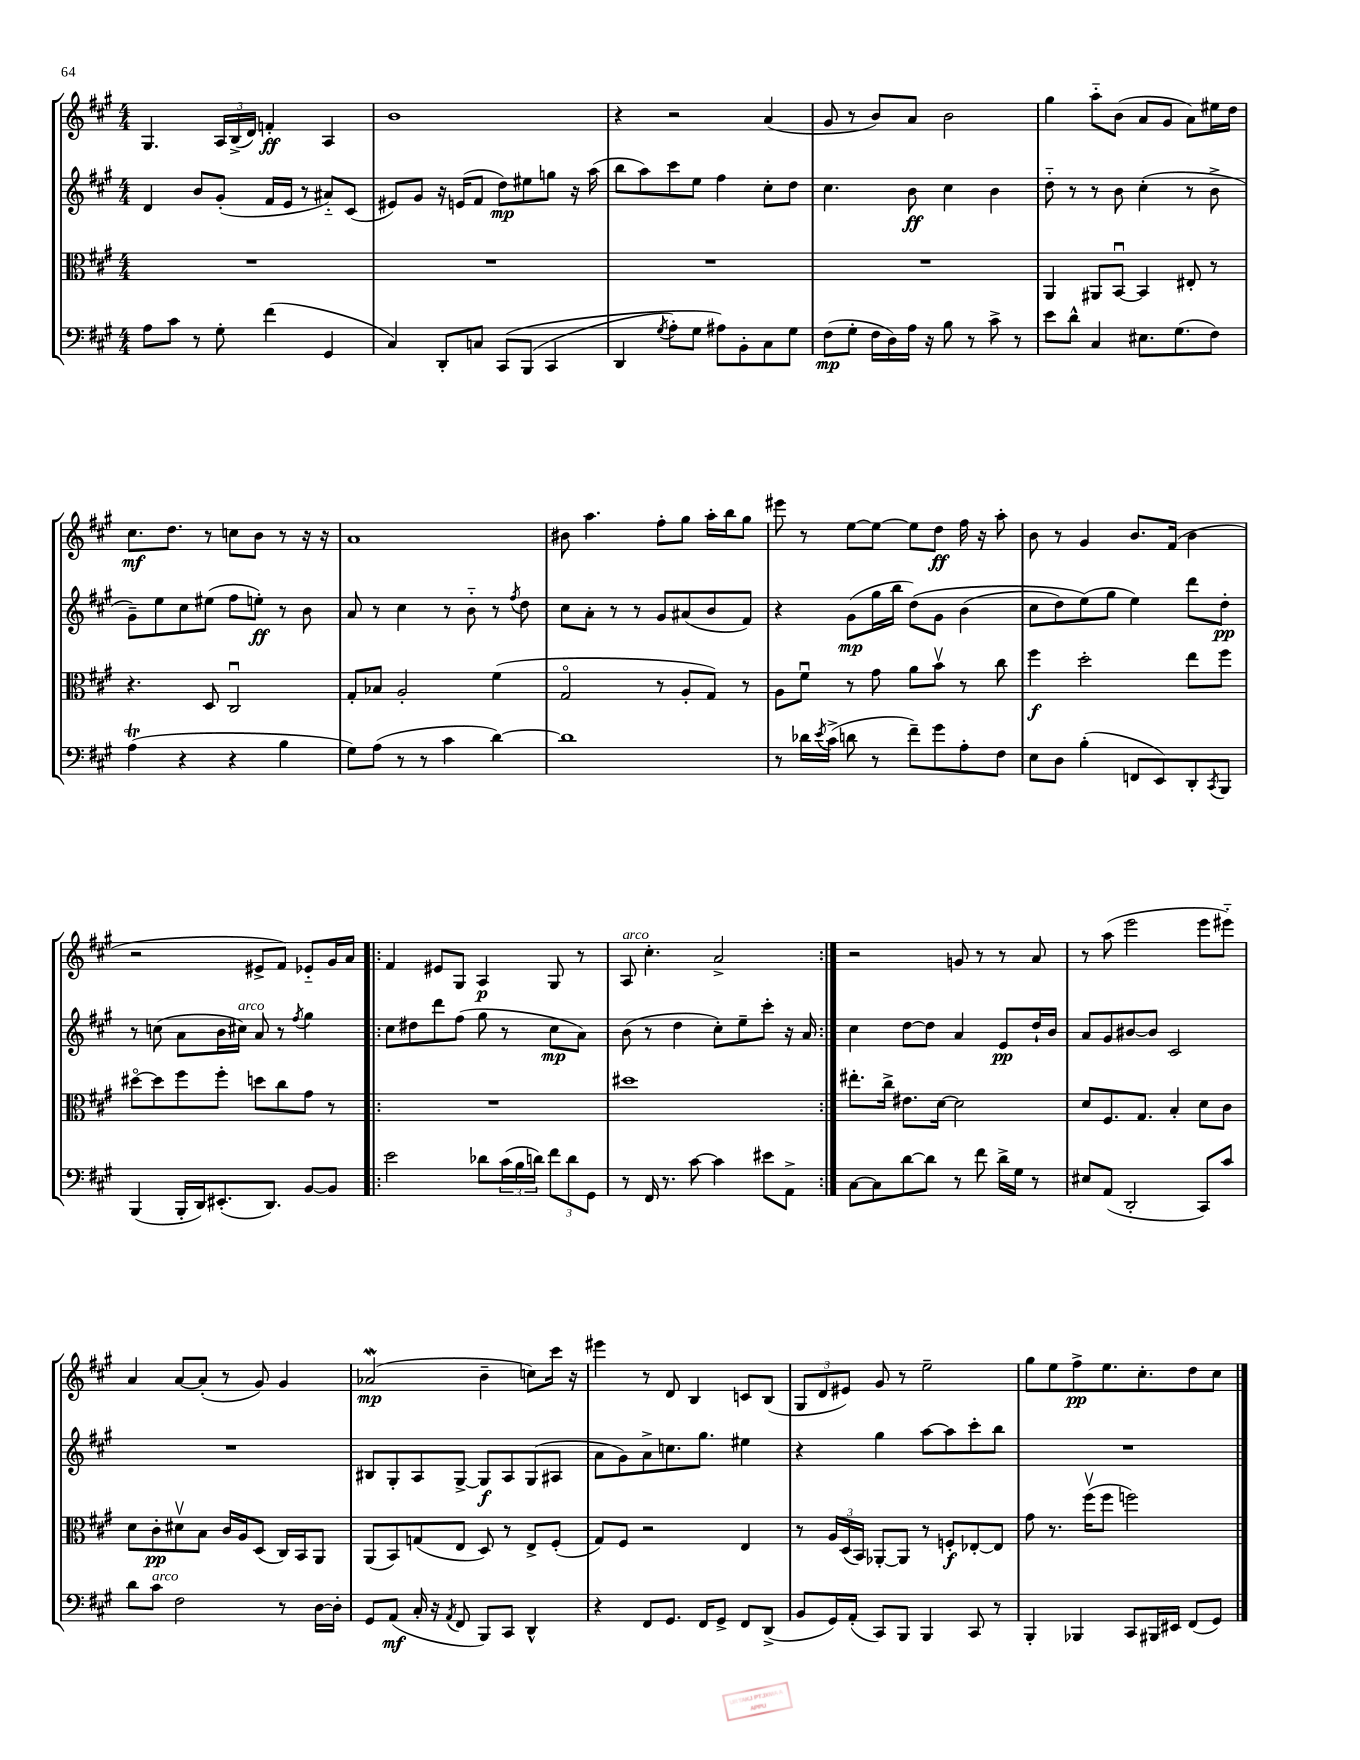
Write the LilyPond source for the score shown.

<<
\new StaffGroup <<
\new Staff = "s0" {
    \clef treble \key a \major \numericTimeSignature \time 4/4
    gis4. \tuplet 3/2 { a16 b16->( d'16) } f'4-.\ff a4 |
    b'1 |
    r4 r2 a'4( |
    gis'8 r8 b'8) a'8 b'2 |
    gis''4 a''8-_ b'8( a'8 gis'8 a'8) eis''16 d''16 |
    cis''8.\mf d''8. r8 c''8 b'8 r8 r16 r16 |
    a'1 |
    bis'8 a''4. fis''8-. gis''8 a''16-. b''16 gis''8 |
    eis'''8 r8 e''8~ e''8~ e''8 d''8\ff fis''16 r16 a''8-. |
    b'8 r8 gis'4 b'8. fis'16( b'4 |
    r2 eis'8-> fis'8) ees'8-_ gis'16 a'16 |
    \repeat volta 2 { fis'4 eis'8 gis8 a4\p gis8 r8 |
    a8^\markup { \italic "arco" } cis''4.-. a'2-> | }
    r2 g'8 r8 r8 a'8 |
    r8 a''8( e'''2 e'''8 eis'''8-_) |
    a'4 a'8~ a'8-.( r8 gis'8) gis'4 |
    aes'2\mordent\mp( b'4-- c''8) cis'''16 r16 |
    eis'''4 r8 d'8 b4 c'8 b8( |
    \tuplet 3/2 { gis8 d'8 eis'8) } gis'8 r8 e''2-- |
    gis''8 e''8 fis''8->\pp e''8. cis''8.-. d''8 cis''8 \bar "|." |
}
\new Staff = "s1" {
    \clef treble \key a \major \numericTimeSignature \time 4/4
    d'4 b'8 gis'8-.( fis'16 e'16 r8 ais'8-_) cis'8( |
    eis'8) gis'8 r16 e'16( fis'8 d''8\mp) eis''8 g''8 r16 a''16( |
    b''8 a''8) cis'''8 e''8 fis''4 cis''8-. d''8 |
    cis''4. b'8\ff cis''4 b'4 |
    d''8-_ r8 r8 b'8 cis''4-.( r8 b'8-> |
    gis'8--) e''8 cis''8 eis''8( fis''8 e''8-.\ff) r8 b'8 |
    a'8 r8 cis''4 r8 b'8-_ r8 \acciaccatura { fis''8 } d''8 |
    cis''8 a'8-. r8 r8 gis'8 ais'8( b'8 fis'8) |
    r4 gis'8\mp( gis''16 b''16 d''8)\( gis'8 b'4( |
    cis''8 d''8) e''8(\) gis''8 e''4) d'''8 d''8-.\pp |
    r8 c''8( a'8 b'16 cis''16^\markup { \italic "arco" }) a'8 r8 \acciaccatura { fis''8 } gis''4 |
    \repeat volta 2 { cis''8 dis''8 d'''8 fis''8( gis''8 r8 cis''8\mp a'8) |
    b'8( r8 d''4 cis''8-.) e''8-- cis'''8-. r16 a'16 | }
    cis''4 d''8~ d''8 a'4 e'8\pp d''16-! b'16 |
    a'8 gis'8 bis'8~ bis'8 cis'2 |
    R1 |
    bis8 gis8-. a8 gis8~-> gis8\f a8 gis8( ais8 |
    a'8 gis'8) a'8-> c''8. gis''8. eis''4 |
    r4 gis''4 a''8~ a''8 cis'''8-. b''8 |
    R1 \bar "|." |
}
\new Staff = "s2" {
    \clef alto \key a \major \numericTimeSignature \time 4/4
    R1 |
    R1 |
    R1 |
    R1 |
    a,4 ais,8 b,8~\downbow b,4 eis8-. r8 |
    r4. d8 cis2\downbow |
    gis8-. bes8 a2-. fis'4( |
    gis2\flageolet r8 a8-. gis8) r8 |
    a8 fis'8\downbow r8 gis'8 a'8 b'8\upbow r8 cis''8 |
    fis''4\f d''2-. e''8 fis''8 |
    dis''8~\flageolet dis''8 fis''8 fis''8-. d''8 cis''8 gis'8 r8 |
    \repeat volta 2 { R1 |
    dis''1 | }
    eis''8.-. cis''16-> eis'8. d'16~ d'2 |
    d'8 fis8. gis8. b4-. d'8 cis'8 |
    d'8 cis'8-.\pp dis'8\upbow b8 cis'16 a16 d8( cis16) b,16 a,8 |
    a,8( b,8) g8( e8 d8) r8 e8-> fis8-.( |
    gis8) fis8 r2 e4 |
    r8 \tuplet 3/2 { a16 d16( b,16) } aes,8~-. aes,8 r8 f8-.\f ees8~-. ees8 |
    gis'8 r8. fis''16\upbow( fis''8 f''2) \bar "|." |
}
\new Staff = "s3" {
    \clef bass \key a \major \numericTimeSignature \time 4/4
    a8 cis'8 r8 gis8-. fis'4( gis,4 |
    cis4) d,8-. c8 cis,8\( b,,8( cis,4 |
    d,4 \acciaccatura { gis8 } a8-.) gis8 ais8\) b,8-. cis8 gis8 |
    fis8\mp( gis8-. fis16 d16) a16 r16 b8 r8 cis'8-> r8 |
    e'8 d'8-^ cis4 eis8. gis8.( fis8) |
    a4\trill( r4 r4 b4 |
    gis8) a8( r8 r8 cis'4 d'4~) |
    d'1 |
    r8 des'16 \acciaccatura { e'8 } cis'16->( d'8 r8 fis'8--) gis'8 a8-. fis8 |
    e8 d8 b4-.( f,8 e,8) d,8-. \acciaccatura { cis,8 } b,,8 |
    b,,4( b,,16-. d,16) eis,8.-.( d,8.) b,8~ b,8 |
    \repeat volta 2 { e'2 des'8 \tuplet 3/2 { cis'16( b16 d'16) } \tuplet 3/2 { fis'8 d'8 gis,8 } |
    r8 fis,16 r8. cis'8~ cis'4 eis'8 a,8-> | }
    cis8~ cis8 d'8~ d'8 r8 fis'8 d'16-> gis16 r8 |
    eis8 a,8( d,2-. cis,8) cis'8 |
    d'8 cis'8^\markup { \italic "arco" } fis2 r8 d16~ d16-. |
    gis,8 a,8\mf( cis16-. r16 \acciaccatura { a,8 } fis,8 b,,8) cis,8 d,4-^ |
    r4 fis,8 gis,8. fis,16 gis,8-> fis,8 d,8->( |
    b,8 gis,16) a,16-.( cis,8) b,,8 b,,4 cis,8 r8 |
    b,,4-. bes,,4 cis,8 bis,,16 eis,16 fis,8( gis,8) \bar "|." |
}
>>
>>
\layout { \context { \Score \remove "Bar_number_engraver" } }
